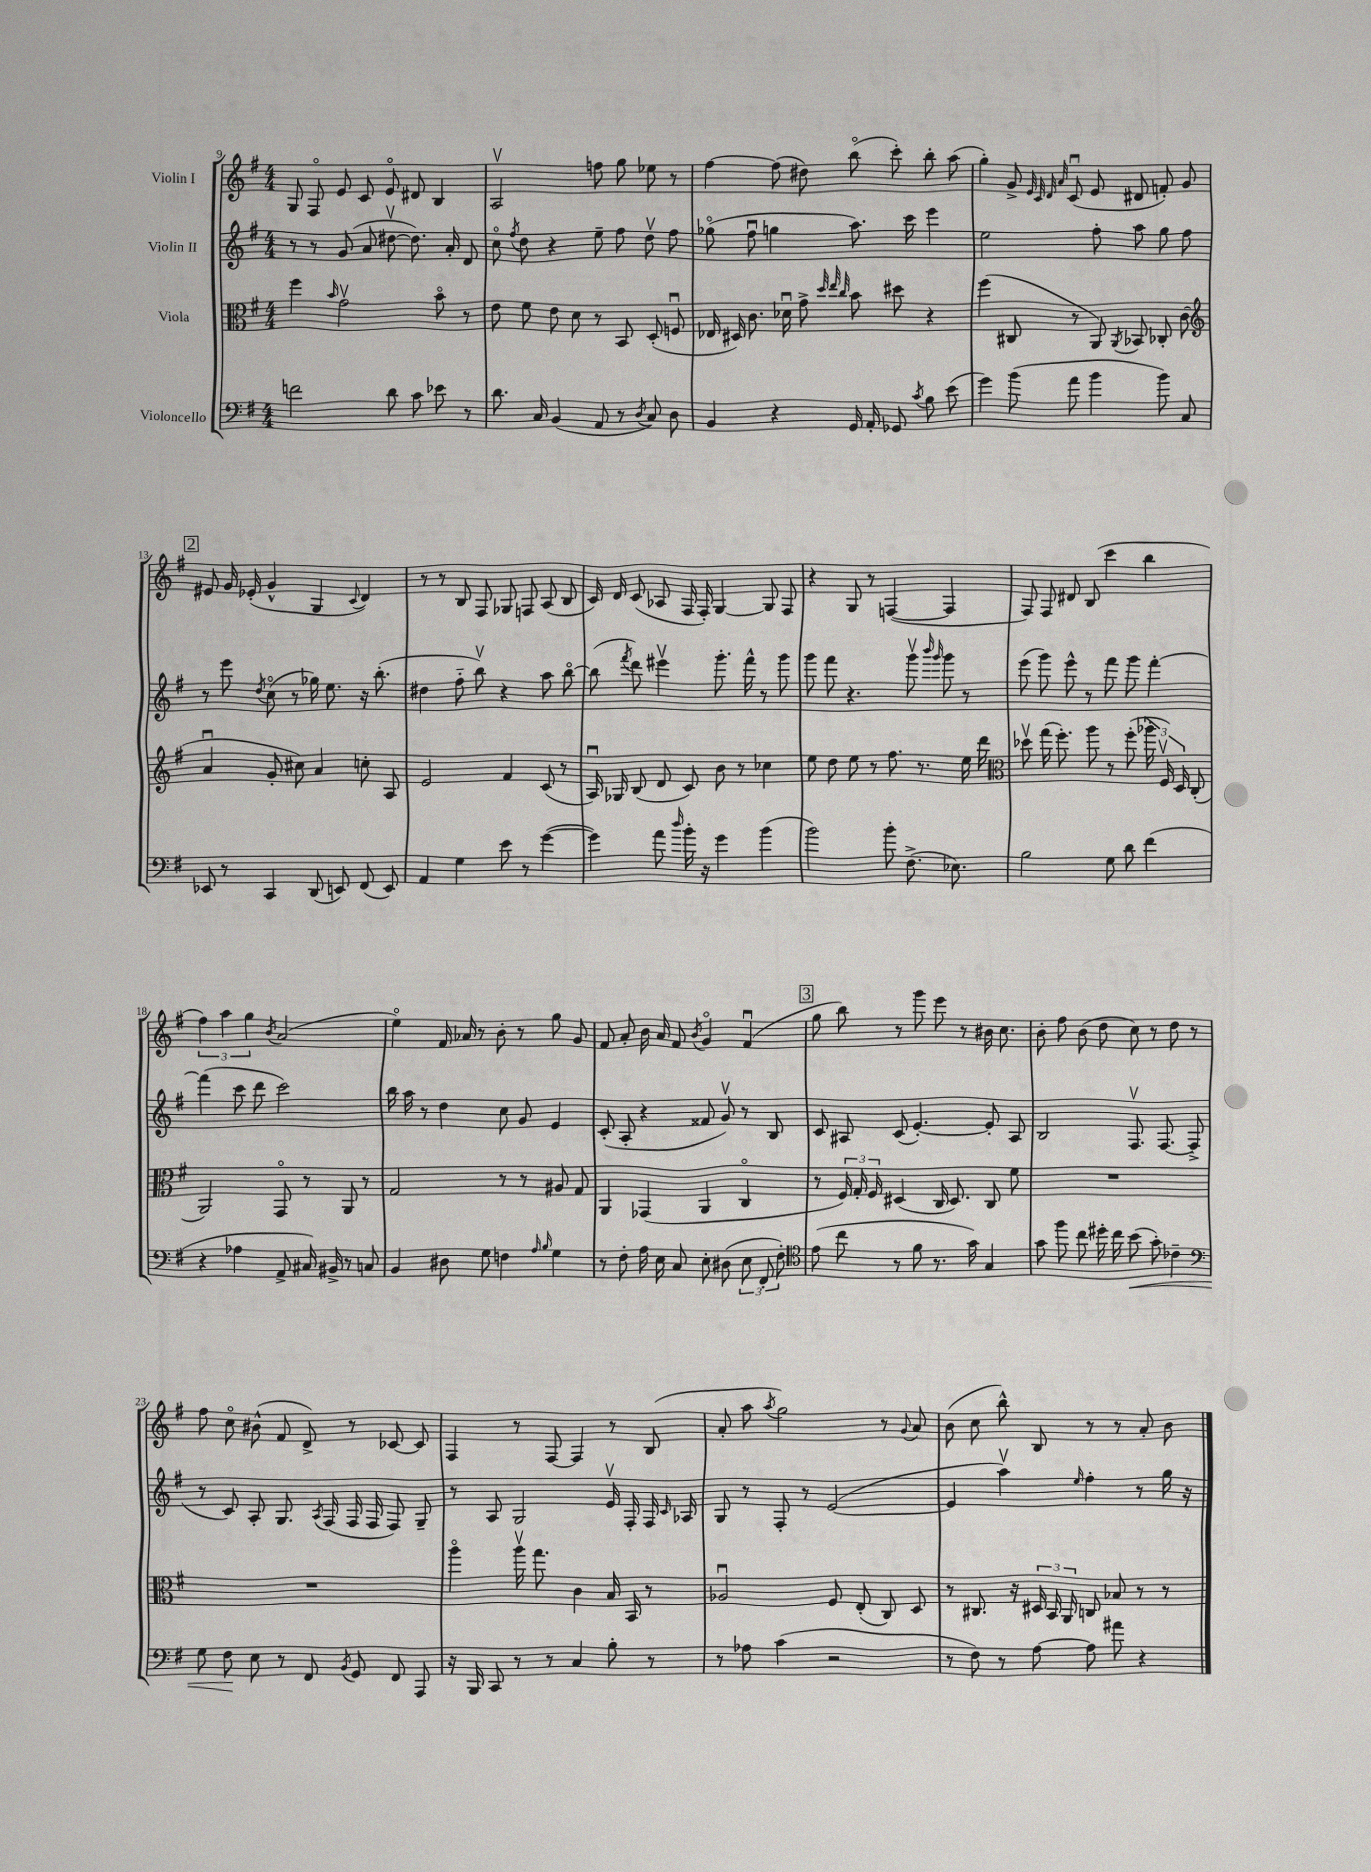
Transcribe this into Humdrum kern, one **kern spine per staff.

**kern	**dynam	**kern	**kern	**kern
*part4	*part4	*part3	*part2	*part1
*staff4	*staff4	*staff3	*staff2	*staff1
*I"Violoncello	*	*I"Viola	*I"Violin II	*I"Violin I
*clefF4	*	*clefC3	*clefG2	*clefG2
*k[f#]	*	*k[f#]	*k[f#]	*k[f#]
*M4/4	*	*M4/4	*M4/4	*M4/4
=9	=9	=9	=9	=9
2fn\	.	4ff#\	8r	8G/
.	.	.	8r	8F#/
.	.	16qqb/	.	.
.	.	2gv\	(8g/	8e/
.	.	.	8a/	8c/
8d\	.	.	[8dd#Xv\	8e/
8c\	.	.	8.dd#\])	8d#X/
8e-X\	.	8b\	.	4B/
.	.	.	16a'/	.
8r	.	8r	8d/	.
=10	=10	=10	=10	=10
8.d\	.	8e\	8cc\	2Av/
.	.	.	8qff#/	.
.	.	8f#\	8dd\	.
16C/	.	.	.	.
(4BB/	.	8e\	4r	.
.	.	8d\	.	.
8AA/	.	8r	8ee~\	8ffn\
8r	.	8BB/	8ff#\	8gg\
8qD/	.	.	.	.
8C/)	.	(8D'/	8ddv\	8ee-X\
8D\	.	8Fnu/	8ff#\	8r
=11	=11	=11	=11	=11
4BB/	.	16E-X/	(8gg-X\	[4ff#\
.	.	16D#X/)	.	.
.	.	8.c\	8ff#u\	.
4r	.	.	4ggn\	(8ff#\]
.	.	16d-Xu\	.	.
.	.	8g^\	.	8dd#X\)
.	.	32qqdd/	.	.
.	.	32qqee/	.	.
.	.	32qqcc/	.	.
16GG/	.	8b\	8.aa\)	(8bb\
16AA'/	.	.	.	.
8GG-X/	.	8dd#X\	.	8ccc'\)
.	.	.	16ccc\	.
8qc/	.	.	.	.
8B\	.	4r	4eee\	8bb'\
(8e\	.	.	.	(8aa\
=12	=12	=12	=12	=12
4g\)	.	(4ff#\	2ee\	4gg'\)
(8b\	.	8C#X/	.	8g^/
.	.	.	.	32qqe/
.	.	.	.	32qqc/
.	.	.	.	32qqd/
.	.	.	.	32qqa/
8a\	.	8r	.	(8cu/
4b\	.	8AA/)	8ff#'\	8e/
.	.	8qAA/	.	.
.	.	8BB-X/	8aa\	8d#X/
8b\)	.	8C-X'/	8gg\	8fn'/)
8C/	.	(8c\	8ff#\	8g/
!!LO:LB:g=z
!!LO:REH:place=s1:t=2
=13	=13	=13	=13	=13
*	*	*clefG2	*	*
8EE-X/	.	4au/	8r	8e#X/
8r	.	.	8eee\	16g/
.	.	.	.	(16e-X'/
.	.	.	8qdd/	.
4CC/	.	8g'/	(8cc\	4g^^/
.	.	8cc#X\)	8r	.
(8DD/	.	4a/	16gg-X\)	4G/
.	.	.	8.ee\	.
8EEn/)	.	.	.	.
.	.	.	.	8qqc/
(8FF#/	.	8ccn'\	16r	4d/)
.	.	.	(8.bb'\	.
8EE/)	.	8A/	.	.
=14	=14	=14	=14	=14
4AA/	.	2e/	4dd#X\	8r
.	.	.	.	8r
4G\	.	.	8ff#\	8B/
.	.	.	8bbv\)	8F#/
8e\	.	4f#/	4r	8G-X/
8r	.	.	.	8Fn/
([4g\	.	(8c/	8aa\	(8A/
.	.	8r	[8bb\	8B/
=15	=15	=15	=15	=15
4g\])	.	16Au/)	(8bb\]	16c/)
.	.	16G-X/	.	16d/
.	.	.	8qfff#/	.
.	.	(8B/	8ddd\)	(8c/
8a\	.	8d/	4eee#Xv\	8A-X/
16qqdd/	.	.	.	.
16b'\	.	8c/)	.	16F#/
16r	.	.	.	16F#'/)
4g\	.	8b\	8.ggg'\	[4G/
.	.	8r	.	.
.	.	.	16fff#^^\	.
(4b\	.	4cc-X\	8r	8G/]
.	.	.	8ggg\	8F#/
=16	=16	=16	=16	=16
2b\)	.	8ee\	8ggg\	4r
.	.	8dd\	8fff#\	.
.	.	8ee\	4.r	8G/
.	.	8r	.	8r
8b'\	.	8.ff#\	.	([4Fn/
(8.F#^\	.	.	8gggv\	.
.	.	8.r	.	.
.	.	.	16qqbbb/	.
.	.	.	16qqggg/	.
.	.	.	8ggg\	4F/]
8.E-X\)	.	.	.	.
.	.	16ee\	8r	.
.	.	16ddd\	.	.
=17	=17	=17	=17	=17
*	*	*clefC3	*	*
2B\	.	8dd-Xv\	(8eee\	8F#/)
.	.	(16gg\	8ggg\)	8F#/
.	.	8.ff#'\)	.	.
.	.	.	8eee^^\	8d#X/
.	.	8aa\	8r	(8B/
8G\	.	8r	8fff#\	4ccc\
8d\	.	(8ff#'\	8ggg\	.
(4f#\	.	24aa-X'\	[4fff#'\	4bb\
.	.	24F#v/)	.	.
.	.	24D/	.	.
.	.	(8C'/	.	.
!!LO:LB:g=z
=18	=18	=18	=18	=18
4r	.	2AA/)	(4fff#\]	6ff#\)
.	.	.	.	6aa\
4A-X\	.	.	8ccc\	.
.	.	.	.	6gg\
.	.	.	8ddd\	.
.	.	.	.	8qb/
8AA^/	.	8GG/	2ccc\)	(2a/
16C#X/)	.	8r	.	.
16BB#X^/	.	.	.	.
8r	.	8AA/	.	.
8Cn/	.	8r	.	.
=19	=19	=19	=19	=19
4BB/	.	2G/	16bb\	4ee\)
.	.	.	16aa\	.
.	.	.	8r	.
8D#X\	.	.	4dd\	16f#/
.	.	.	.	16a-X/
8G\	.	.	.	8r
4Fn\	.	8r	8cc\	8b'\
.	.	8r	8g/	8r
16qqA/	.	.	.	.
16qqB/	.	.	.	.
4G\	.	8A#X/	4e/	8gg\
.	.	8G/	.	8g/
=20	=20	=20	=20	=20
8r	.	4AA/	(8c'/	8f#/
8F#'\	.	.	8A'/	8a'/
16A\	.	(4GG-X/	4r	16b\
16E\	.	.	.	16a/
8C/	.	.	.	8f#/
.	.	.	.	8qb/
8E'\	.	4AA/	8f##X/	4g/
(8D#X\	.	.	8gv/)	.
12E\	.	4C/	8r	(4f#u/
12FF#'/	.	.	.	.
.	.	.	8B/	.
12F#'\)	.	.	.	.
!!LO:REH:place=s1:t=3
=21	=21	=21	=21	=21
*clefC4	*	*	*	*
(8e\	.	8r	8c/	8gg\
8cc\	.	24F#/)	8A#X/	8bb\)
.	.	24G'/	.	.
.	.	24F#/	.	.
8r	.	(4D#X/	(8c/	8r
8f#\	.	.	[4.e'/)	8ggg\
8.r	.	16C/	.	8eee\
.	.	8.D#/)	.	.
.	.	.	.	8r
16g\)	.	.	.	.
4G/	.	8C/	8e'/]	16b#X\
.	.	.	.	8.cc\
.	.	8f#\	8A#/	.
=22	=22	=22	=22	=22
8g\	.	1r	2B/	8b'\
8ff#\	.	.	.	8ff#\
8cc\	.	.	.	(8b\
16dd#X'\	.	.	.	8dd\
16cc\	.	.	.	.
!	!LO:HP:b	!	!	!
(8b\	<	.	8.F#v/	8cc\)
8g'\)	.	.	.	8r
.	.	.	[8.F#/	.
4c-X~\	.	.	.	8dd\
.	.	.	(8F#^/]	8r
!!LO:LB:g=z
=23	=23	=23	=23	=23
*clefF4	*	*	*	*
8G\	.	1r	8r	8ff#\
8F#\	.	.	8c/)	8cc\
8E\	[	.	8A'/	(8b#X^^\
8r	.	.	8.G/	8f#/
8FF#/	.	.	.	8d^/)
.	.	.	8qA/	.
.	.	.	(16F#/	.
8qBB/	.	.	.	.
8GG/	.	.	16F#/	8r
.	.	.	16F#/	.
8FF#/	.	.	8F#/)	[8c-X/
8AAA/	.	.	8G~/	8c-/]
=24	=24	=24	=24	=24
16r	.	4aa\	8r	4F#/
16BBB/	.	.	.	.
8CC/	.	.	8A/	.
8r	.	16aav\	2G/	8r
.	.	8.gg\	.	.
8r	.	.	.	[8F#/
4C/	.	4c\	.	4F#/]
8B'\	.	16B/	16ev/	8r
.	.	16BB/	16F#'/	.
8r	.	8r	16F#/	(8B/
.	.	.	16qqc/	.
.	.	.	16A-X/	.
=25	=25	=25	=25	=25
8r	.	2A-Xu/	8G/	8a'/
8A-X\	.	.	8r	8aa\
.	.	.	.	8qaa/
(4c\	.	.	8F#'/	2gg\)
.	.	.	8r	.
2r	.	8F#/	([2e/	.
.	.	(8E'/	.	.
.	.	8C/)	.	8r
.	.	.	.	8qqg/
.	.	8D/	.	8a/
=26	=26	=26	=26	=26
8r	.	8r	4e/]	(8b\
8F#\)	.	8.C#X/	.	8cc\
8r	.	.	4aav\)	8bb^^\)
.	.	16r	.	.
[8A\	.	24D#X/	.	8B/
.	.	24BB/	.	.
.	.	24AA/	.	.
.	.	.	16qqee/	.
8A\]	.	8Cn/	4ff#'\	8r
8a#X\	.	8B-X/	.	8r
4r	.	8r	8r	8a'/
.	.	8r	16gg\	8b\
.	.	.	16r	.
==	==	==	==	==
*-	*-	*-	*-	*-
